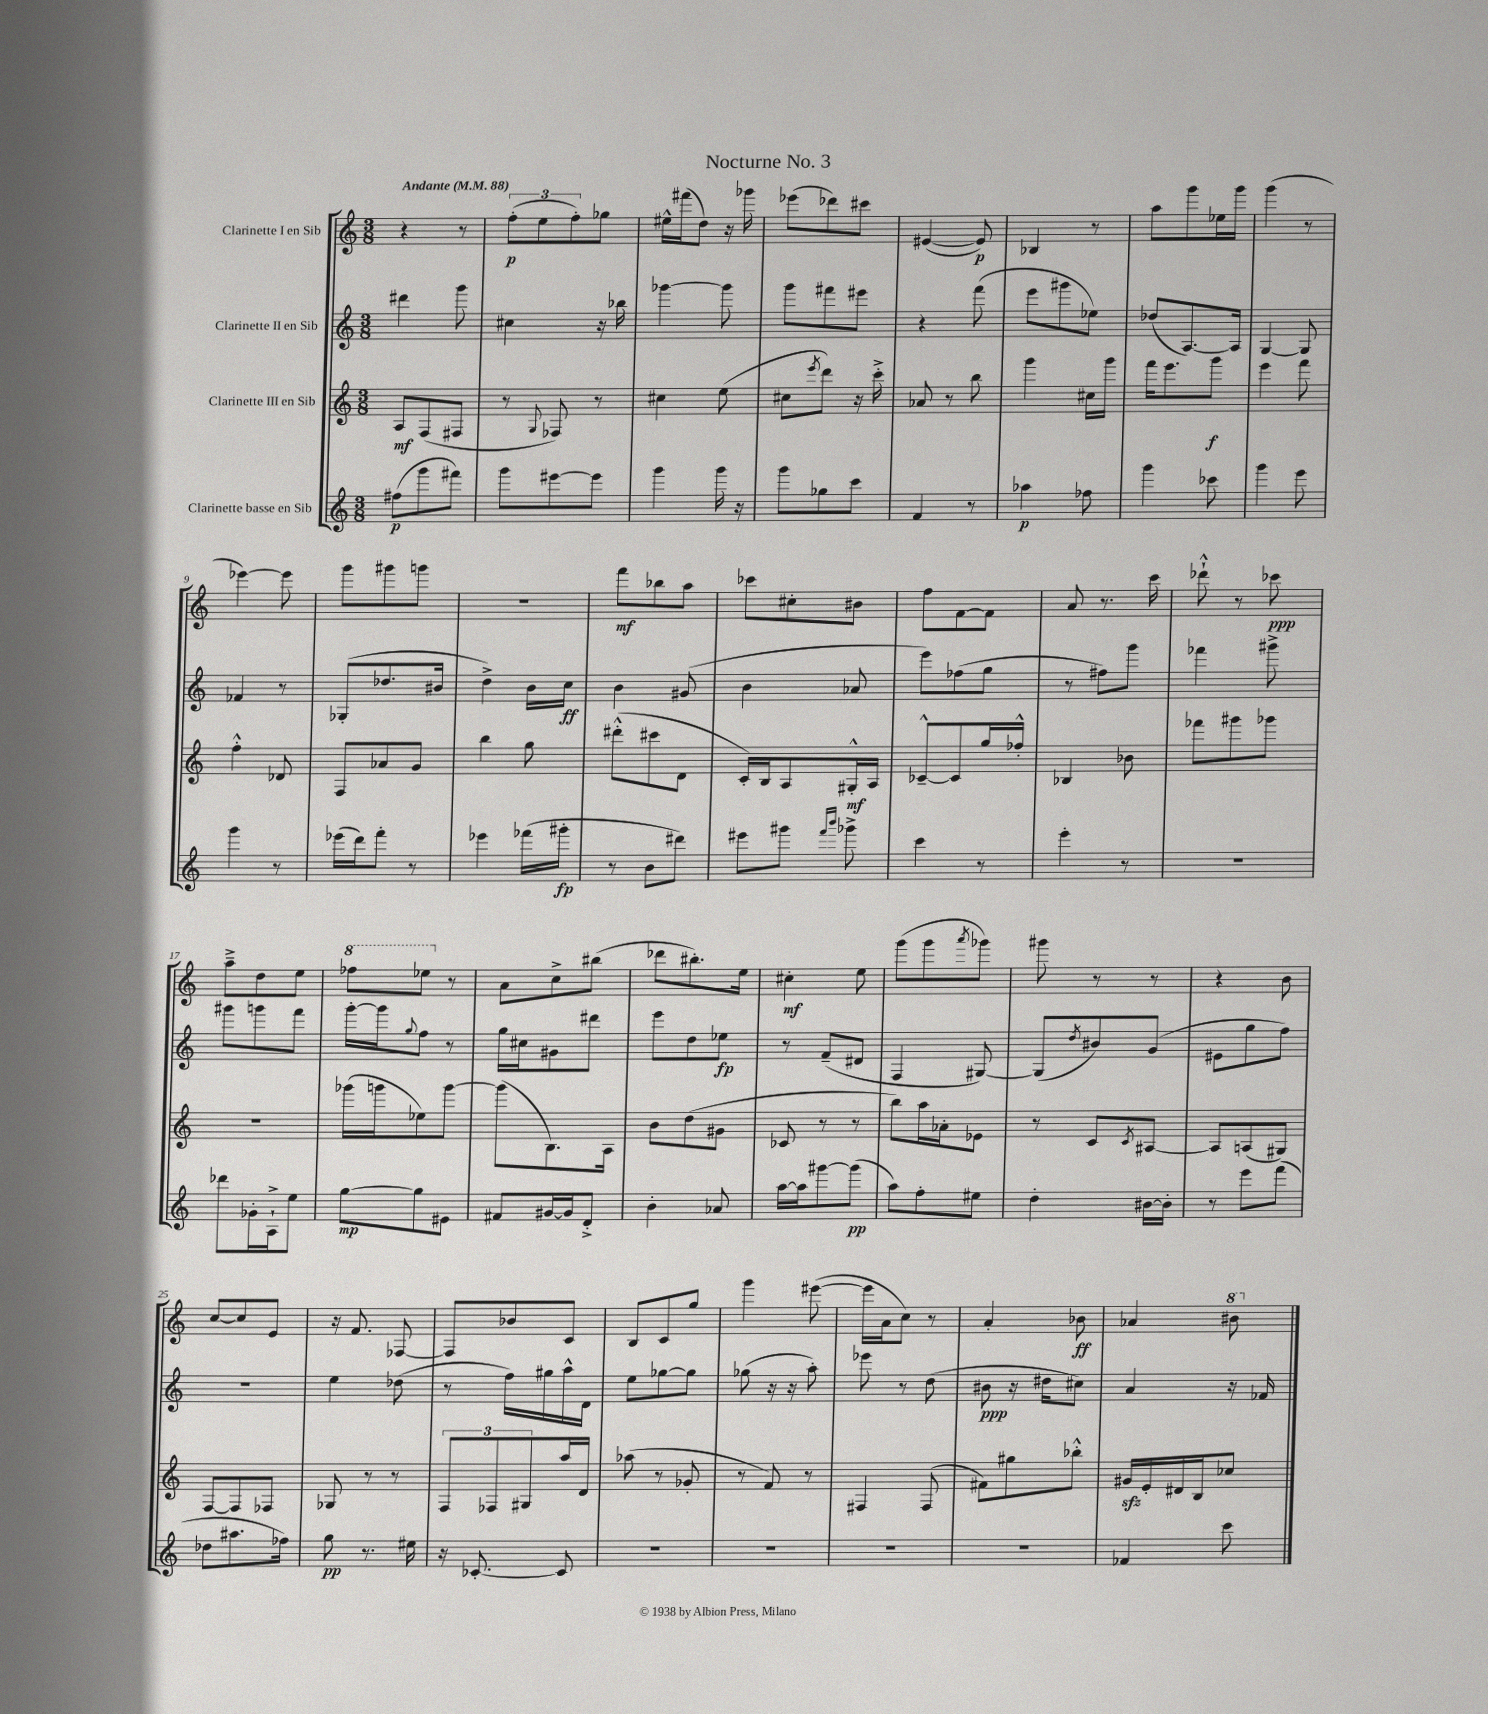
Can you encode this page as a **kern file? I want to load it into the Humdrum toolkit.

**kern	**kern	**kern	**kern
*staff4	*staff3	*staff2	*staff1
*clefG2	*clefG2	*clefG2	*clefG2
*k[]	*k[]	*k[]	*k[]
*M3/8	*M3/8	*M3/8	*M3/8
*MM88	*MM88	*MM88	*MM88
(8ff#	8A	4ddd#	4r
8ggg	(8F	.	.
8fff#)	8F#	8ggg	8r
=	=	=	=
8ggg	8r	4cc#	(12ff'
.	.	.	12ee
.	8qqG	.	.
[8eee#	8F-)	.	.
.	.	.	12ff')
8eee#]	8r	16r	8gg-
.	.	16bb-	.
=	=	=	=
4ggg	4cc#	[4ggg-	16ee#^^
.	.	.	(16fff#
.	.	.	8dd)
16ggg	(8ee	8ggg-]	16r
16r	.	.	16ggg-
=	=	=	=
8ggg	8cc#	8ggg	(8eee-
.	8qeee	.	.
8gg-	8ddd)	8fff#	8ddd-)
8ccc	16r	8eee#	8ccc#
.	16ccc'^	.	.
=	=	=	=
4f	8a-	4r	([4e#
.	8r	.	.
8r	8bb	(8fff	8e#])
=	=	=	=
4aa-	4ggg	8eee	4B-
.	.	8ggg#	.
8ff-	16cc#	8ee-)	8r
.	16ggg	.	.
=	=	=	=
4ggg	16fff	(8dd-	8aa
.	8.eee	.	.
.	.	[8.A)	8ggg
8ccc-	8ggg	.	16ee-
.	.	16A]	16ggg
=	=	=	=
4ggg	4eee	[4G	(4ggg
8eee	8fff	8G]	8r
=	=	=	=
4ggg	4ff'^^	4f-	[4eee-)
8r	8d-	8r	8eee-]
=	=	=	=
(16eee-	8F	(8G-'	8ggg
16ddd)	.	.	.
8fff'	8a-	8.dd-	8ggg#
8r	8g	.	8ggg
.	.	16b#	.
=	=	=	=
4eee-	4bb	4dd^)	4.r
(16fff-	8gg	16b	.
16ggg#'	.	16cc	.
=	=	=	=
8r	(8ddd#'^^	4b	8fff
8b	8ccc#	.	8bb-
8ddd#)	8d	(8g#	8aa
=	=	=	=
8eee#	16c')	4b	8ccc-
.	16B	.	.
8ggg#	8A	.	8cc#'
16qqfff	.	.	.
16qqbbb	.	.	.
8ggg-^	16G#'^^	8a-	8b#
.	16A	.	.
=	=	=	=
4ccc	[8c-~^^	8eee)	8ff
.	8c-]	(8ff-	[8f
8r	16gg	8gg	8f]
.	16ff-'^^	.	.
=	=	=	=
4eee'	4B-	8r	8a
.	.	8ff#)	8.r
8r	8b-	8ggg	.
.	.	.	16ccc
=	=	=	=
4.r	8fff-	4fff-	8ddd-`^^
.	8ggg#	.	8r
.	8ggg-	8ggg#^	8ccc-
=	=	=	=
8ddd-	4.r	8ggg#	8aa~^
16g-'	.	8ggg	8dd
16A`^	.	.	.
8ee	.	8fff	8ee
=	=	=	=
[8gg	(16ggg-	[16ggg'	8fff-
.	16ggg	16ggg]	.
.	.	8qqgg	.
8gg]	8ee-)	8ff	8eee-
8e#	[8ggg	8r	8r
=	=	=	=
8f#	(8ggg]	16gg	8a
.	.	16cc#	.
[16g#	8.B)	8g#	8cc^
16g#]	.	.	.
8d'^	.	8ddd#	(8bb#
.	16A	.	.
=	=	=	=
4b'	8b	8eee	8ddd-
.	(8dd	8dd	8.bb#')
8a-	8g#	8ee-	.
.	.	.	16ee
=	=	=	=
[16aa	8c-	8r	4cc#'
16aa]	.	.	.
[8ggg#	8r	(8f~	.
(8ggg#]	8r	8d#	8ee
=	=	=	=
8aa)	8bb)	4F	(8ggg
8ff'	16aa	.	8ggg
.	16a-'	.	.
.	.	.	8qaaa
8ee#	8e-	[8G#)	8ggg-)
=	=	=	=
4dd'	8r	(8G#]	8ggg#
.	.	8qdd	.
.	8c	8b#)	8r
.	8qc	.	.
[16b#	[8A#	(8g	8r
16b#']	.	.	.
=	=	=	=
8r	8A#]	8e#	4r
8eee	(8A	8gg	.
(8fff	8G#)	8ff)	8b
=	=	=	=
8dd-	[8F	4.r	[8cc
8.aa#	8F]	.	8cc]
.	8F-	.	8e
16ff-)	.	.	.
=	=	=	=
8gg	8G-	4ee	16r
.	.	.	8.f
8.r	8r	.	.
.	8r	(8dd-	[8F-
16ee#	.	.	.
=	=	=	=
16r	12F	8r	8F-]
[8.c-'	.	.	.
.	12F-	.	.
.	.	16ff)	8b-
.	12G#	.	.
.	.	16gg#	.
8c-]	16aa	16aa^^	8c
.	16d	16d	.
=	=	=	=
4.r	(8aa-	8ee	8B
.	8r	[8gg-	8c
.	8g-'	8gg-]	8gg
=	=	=	=
4.r	8r	(8gg-	4ggg
.	8f)	16r	.
.	.	16r	.
.	8r	8aa')	([8eee#
=	=	=	=
4.r	4F#	8eee-	16eee#]
.	.	.	16a
.	.	8r	8cc)
.	(8F#	(8dd	8r
=	=	=	=
4.r	8f#)	8b#	4a'
.	8gg#	16r	.
.	.	16dd#	.
.	8bb-'^^	8cc#)	8b-
=	=	=	=
4f-	16g#	4a	4a-
.	16e'	.	.
.	16d#	.	.
.	16B	.	.
8ccc	8cc-	16r	8bb#
.	.	16f-	.
==	==	==	==
*-	*-	*-	*-
